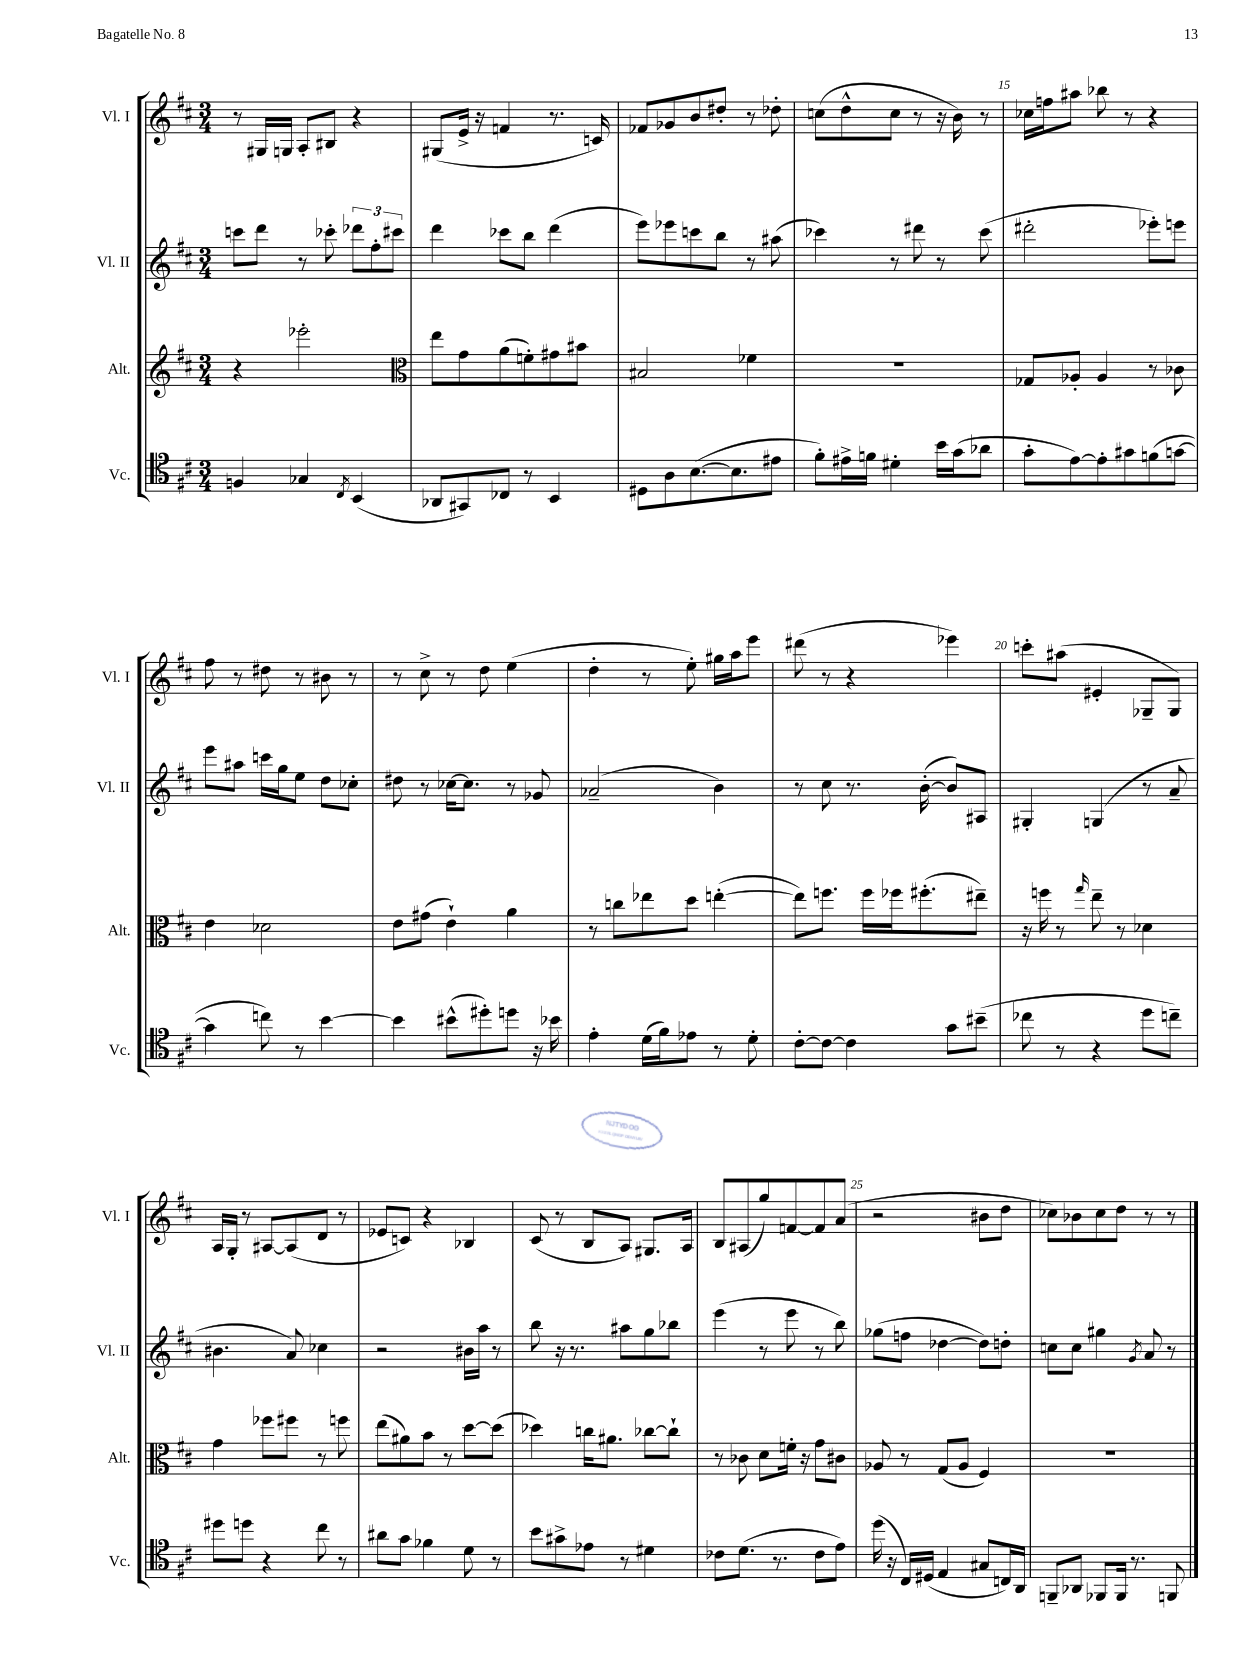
<<
\new StaffGroup <<
\new Staff = "s0" \with { instrumentName = "Vl. I" shortInstrumentName = "Vl. I" } {
    \clef treble \key d \major \numericTimeSignature \time 3/4
    r8 gis16 g16 a8-. bis8 r4 |
    gis8( e'16-> r16 f'4 r8. c'16) |
    fes'8 ges'8 b'8 dis''8-. r8 des''8-. |
    c''8( d''8-^ c''8 r8 r16 b'16) r8 |
    ces''16 f''16 ais''8 bes''8 r8 r4 |
    fis''8 r8 dis''8 r8 bis'8 r8 |
    r8 cis''8-> r8 d''8 e''4( |
    d''4-. r8 e''8-.) gis''16 a''16 e'''8 |
    dis'''8( r8 r4 ees'''4) |
    c'''8-. ais''8( eis'4-. ges8-- ges8) |
    a16 g16-. r8 ais8~ ais8( d'8 r8 |
    ees'8 c'8) r4 bes4 |
    cis'8( r8 b8 a8) gis8. a16 |
    b8 ais8( g''8) f'8~ f'8 a'8( |
    r2 bis'8 d''8 |
    ces''8) bes'8 ces''8 d''8 r8 r8 \bar "|." |
}
\new Staff = "s1" \with { instrumentName = "Vl. II" shortInstrumentName = "Vl. II" } {
    \clef treble \key d \major \numericTimeSignature \time 3/4
    c'''8 d'''8 r8 ces'''8-. \tuplet 3/2 { des'''8 fis''8-. cis'''8 } |
    d'''4 ces'''8 b''8 d'''4( |
    e'''8) ees'''8 c'''8 b''8 r8 ais''8( |
    ces'''4) r8 dis'''8 r8 ces'''8( |
    dis'''2-. ees'''8-.) e'''8 |
    e'''8 ais''8 c'''16 g''16 e''8 d''8 ces''8-. |
    dis''8 r8 ces''16~ ces''8. r8 ges'8 |
    aes'2--( b'4) |
    r8 cis''8 r8. b'16~-.( b'8) ais8 |
    gis4-. g4( r8 a'8-- |
    bis'4. a'8) ces''4 |
    r2 bis'16 a''16 r8 |
    b''8 r16 r8. ais''8 g''8 bes''8 |
    e'''4( r8 e'''8 r8 b''8) |
    ges''8( f''8 des''4~ des''8) d''8-. |
    c''8 c''8 gis''4 \acciaccatura { g'8 } a'8 r8 \bar "|." |
}
\new Staff = "s2" \with { instrumentName = "Alt." shortInstrumentName = "Alt." } {
    \clef treble \key d \major \numericTimeSignature \time 3/4
    r4 ees'''2-. |
    \clef alto e''8 g'8 a'8( f'8-.) gis'8 bis'8 |
    bis2 fes'4 |
    R2. |
    ges8 aes8-. aes4 r8 ces'8 |
    e'4 des'2 |
    e'8 gis'8( e'4-!) a'4 |
    r8 c''8 ees''8 d''8 e''4~-.( |
    e''8) f''8. f''16 fes''16 fis''8.-.( eis''8--) |
    r16 f''16 r8 \grace { g''16 } e''8-- r8 des'4 |
    g'4 fes''8 fis''8 r8 f''8 |
    e''8( ais'8) b'8 r8 d''8~ d''8( |
    des''4) c''16 ais'8. ces''8~ ces''8-! |
    r8 ces'8 d'8 f'16-. r16 g'8 cis'8 |
    aes8 r8 g8( aes8 fis4) |
    R2. \bar "|." |
}
\new Staff = "s3" \with { instrumentName = "Vc." shortInstrumentName = "Vc." } {
    \clef tenor \key d \major \numericTimeSignature \time 3/4
    f4 ges4 \acciaccatura { cis8 } b,4( |
    aes,8 gis,8) ces8 r8 b,4 |
    dis8 a8 b8.~( b8. eis'8 |
    fis'8-.) eis'16-> f'16 dis'4-. b'16 g'16( aes'8 |
    g'8-. e'8~) e'8-. gis'8 f'8( g'8~ |
    g'4 c''8) r8 b'4~ |
    b'4 bis'8-^( dis''8-.) d''8 r16 bes'16 |
    e'4-. d'16( fis'16) ees'8 r8 d'8-. |
    cis'8~-. cis'8~ cis'4 g'8 bis'8--( |
    ces''8 r8 r4 d''8 c''8--) |
    dis''8 d''8 r4 cis''8 r8 |
    ais'8 g'8 fes'4 d'8 r8 |
    b'8 gis'8-> ees'8 r8 dis'4 |
    ces'8 d'8.( r8. ces'8 e'8) |
    d''16( r16 cis16) dis16( e4 gis8 c16) a,16 |
    f,8-- aes,8 fes,8 fes,16 r8. f,8 \bar "|." |
}
>>
>>
\layout { \context { \Score currentBarNumber = #11 \override BarNumber.break-visibility = ##(#f #t #t) barNumberVisibility = #(every-nth-bar-number-visible 5) } }
